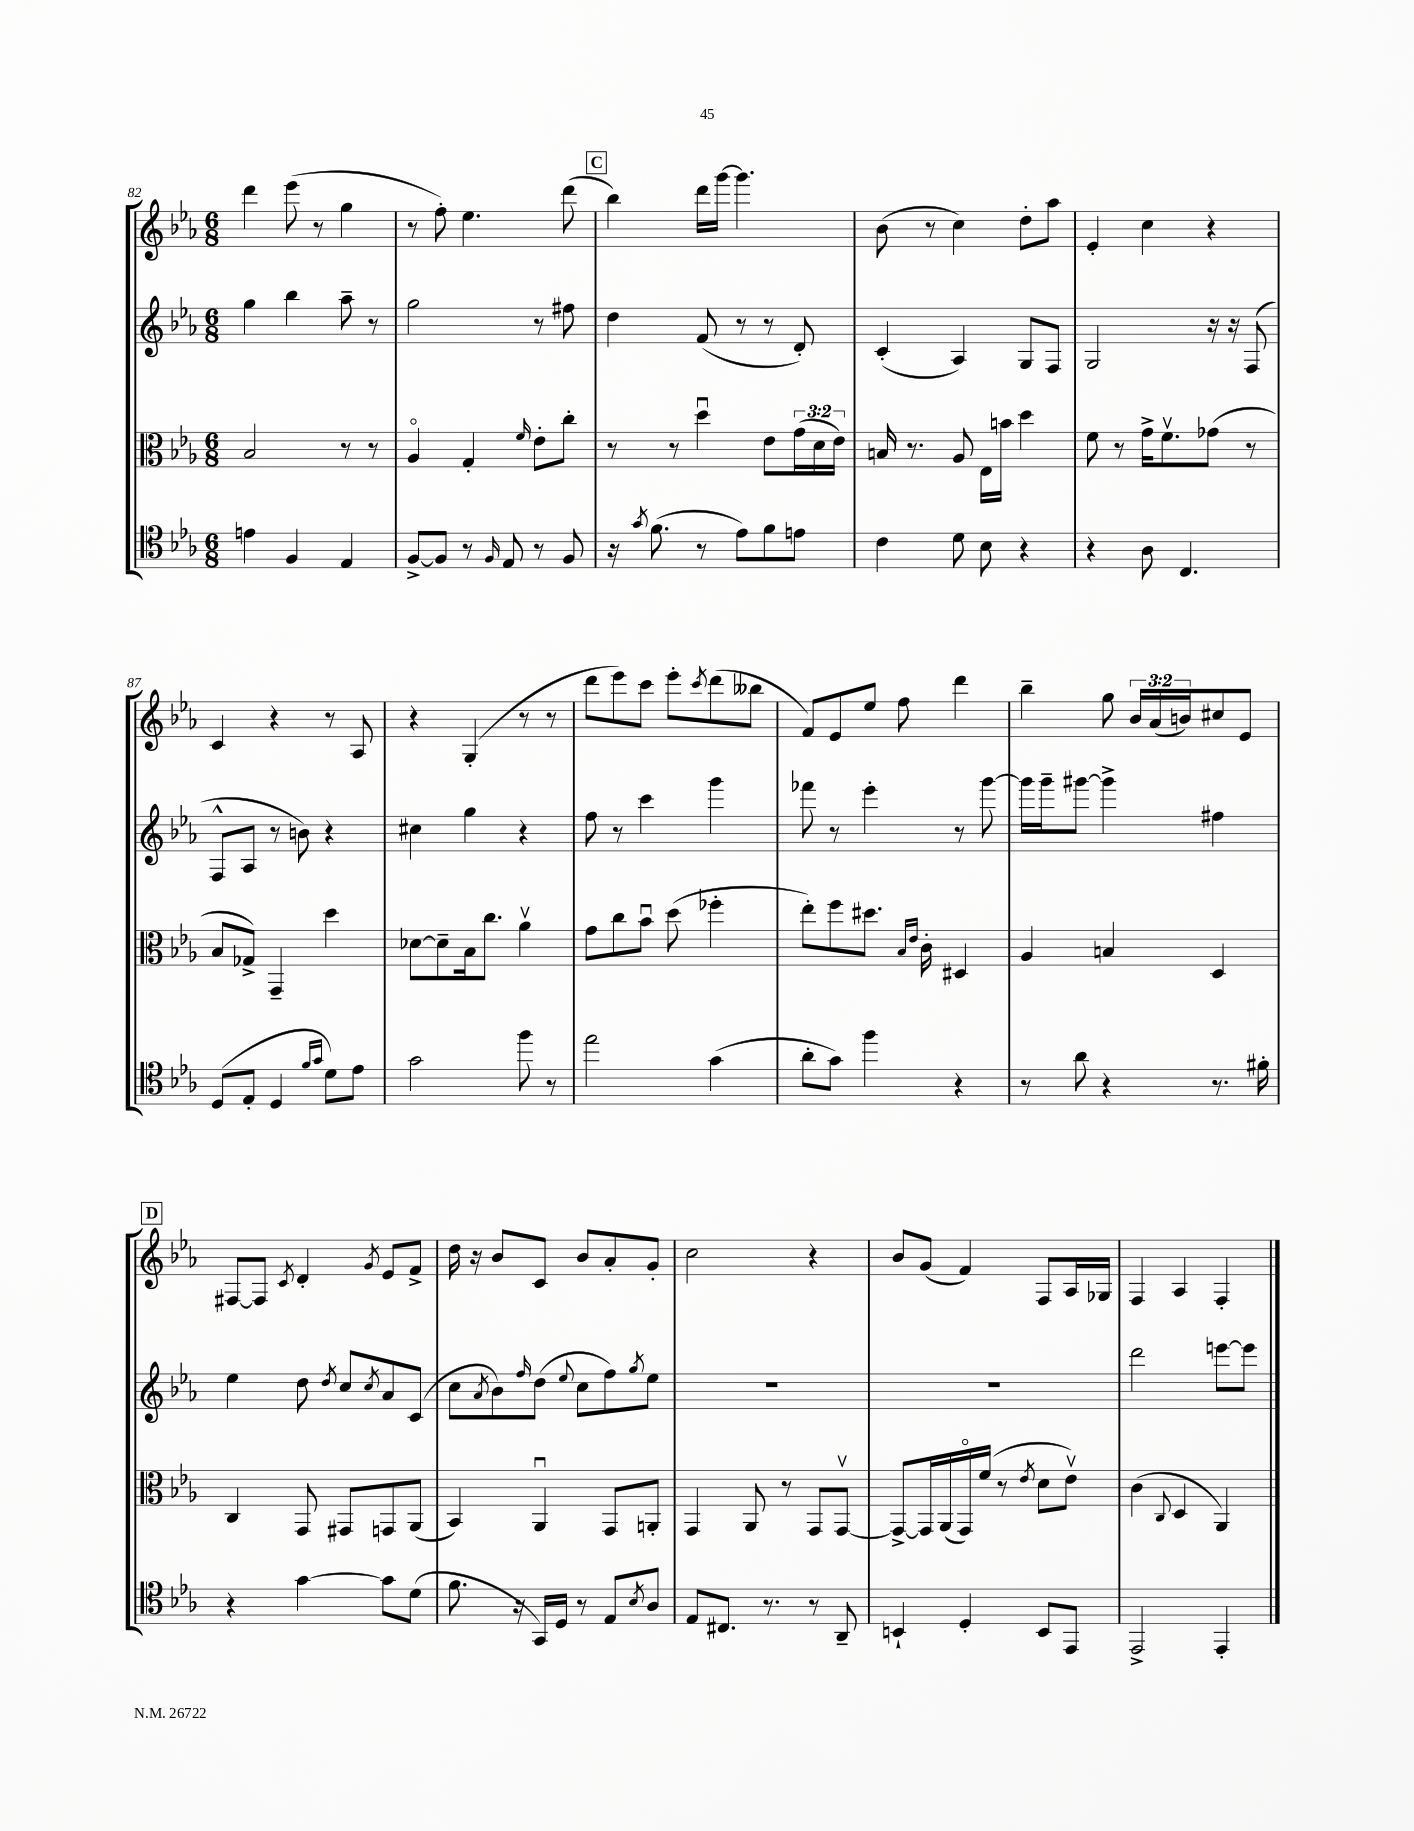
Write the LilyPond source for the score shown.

<<
\new StaffGroup <<
\new Staff = "s0" {
    \clef treble \key ees \major \numericTimeSignature \time 6/8 \override Staff.TupletNumber.text = #tuplet-number::calc-fraction-text
    d'''4 ees'''8( r8 g''4 |
    r8 f''8-.) ees''4. d'''8( |
    \mark \markup { \box "C" } bes''4) d'''16 g'''16~ g'''4. |
    bes'8( r8 c''4) d''8-. aes''8 |
    ees'4-. c''4 r4 |
    c'4 r4 r8 aes8 |
    r4 g4-.( r8 r8 |
    d'''8 ees'''8) c'''8 ees'''8-. \acciaccatura { c'''8 } d'''8( beses''8 |
    f'8) ees'8 ees''8 f''8 d'''4 |
    bes''4-- g''8 \tuplet 3/2 { bes'16 aes'16( b'16) } cis''8 ees'8 |
    \mark \markup { \box "D" } fis8~ fis8 \acciaccatura { c'8 } d'4-. \acciaccatura { g'8 } ees'8 f'8-> |
    d''16 r16 bes'8 c'8 bes'8 aes'8-. g'8-. |
    c''2 r4 |
    bes'8 g'8( f'4) f8 aes16 ges16 |
    f4 aes4 f4-. \bar "|." |
}
\new Staff = "s1" {
    \clef treble \key ees \major \numericTimeSignature \time 6/8
    g''4 bes''4 aes''8-- r8 |
    g''2 r8 fis''8 |
    \mark \markup { \box "C" } d''4 f'8( r8 r8 d'8-.) |
    c'4-.( aes4) g8 f8 |
    g2 r16 r16 f8( |
    f8-^ aes8 r8 b'8) r4 |
    cis''4 g''4 r4 |
    f''8 r8 c'''4 g'''4 |
    fes'''8 r8 ees'''4-. r8 g'''8~ |
    g'''16 g'''16-- gis'''8~ gis'''4-> fis''4 |
    \mark \markup { \box "D" } ees''4 d''8 \acciaccatura { d''8 } c''8 \acciaccatura { c''8 } aes'8 c'8( |
    c''8 \acciaccatura { aes'8 } bes'8) \grace { f''16 } d''8( \appoggiatura { ees''8 } c''8 f''8) \acciaccatura { g''8 } ees''8 |
    R2. |
    R2. |
    d'''2 e'''8~ e'''8 \bar "|." |
}
\new Staff = "s2" {
    \clef alto \key ees \major \numericTimeSignature \time 6/8 \override Staff.TupletNumber.text = #tuplet-number::calc-fraction-text
    bes2 r8 r8 |
    aes4\flageolet g4-. \grace { f'16 } ees'8-. c''8-. |
    \mark \markup { \box "C" } r8 r8 d''4\downbow ees'8 \tuplet 3/2 { g'16( d'16 ees'16) } |
    b16 r8. aes8 ees16 b'16 d''4 |
    f'8 r8 g'16-> f'8.\upbow ges'8( r8 |
    bes8 ges8->) g,4-- d''4 |
    des'8~ des'8-- bes16 c''8. aes'4\upbow |
    g'8 c''8 bes'8\downbow d''8( fes''4-. |
    ees''8-.) f''8 dis''8. \grace { bes16 ees'16 } c'16-. dis4 |
    aes4 b4 d4 |
    \mark \markup { \box "D" } c4 g,8 gis,8 g,8 aes,8( |
    bes,4) aes,4\downbow g,8 a,8-. |
    g,4 aes,8 r8 g,8 g,8~\upbow |
    g,8~-> g,16 aes,16( g,16\flageolet) f'16( r8 \acciaccatura { ees'8 } d'8 ees'8\upbow) |
    c'4( \appoggiatura { c8 } d4 aes,4) \bar "|." |
}
\new Staff = "s3" {
    \clef tenor \key ees \major \numericTimeSignature \time 6/8
    e'4 f4 ees4 |
    f8~-> f8 r8 \grace { f16 } ees8 r8 f8 |
    \mark \markup { \box "C" } r16 \acciaccatura { g'8 } f'8.( r8 ees'8) f'8 e'8 |
    c'4 d'8 bes8 r4 |
    r4 aes8 c4. |
    d8( ees8-. d4 \grace { f'16 g'16 } d'8) ees'8 |
    g'2 f''8 r8 |
    ees''2 g'4( |
    aes'8-. g'8) f''4 r4 |
    r8 aes'8 r4 r8. fis'16-. |
    \mark \markup { \box "D" } r4 g'4~ g'8 d'8( |
    f'8. r16 g,16) d16 r8 ees8 \acciaccatura { bes8 } aes8 |
    ees8 cis8. r8. r8 aes,8-- |
    b,4-! d4-. b,8 ees,8 |
    ees,2-> ees,4-. \bar "|." |
}
>>
>>
\layout { \context { \Score currentBarNumber = #82 } }
